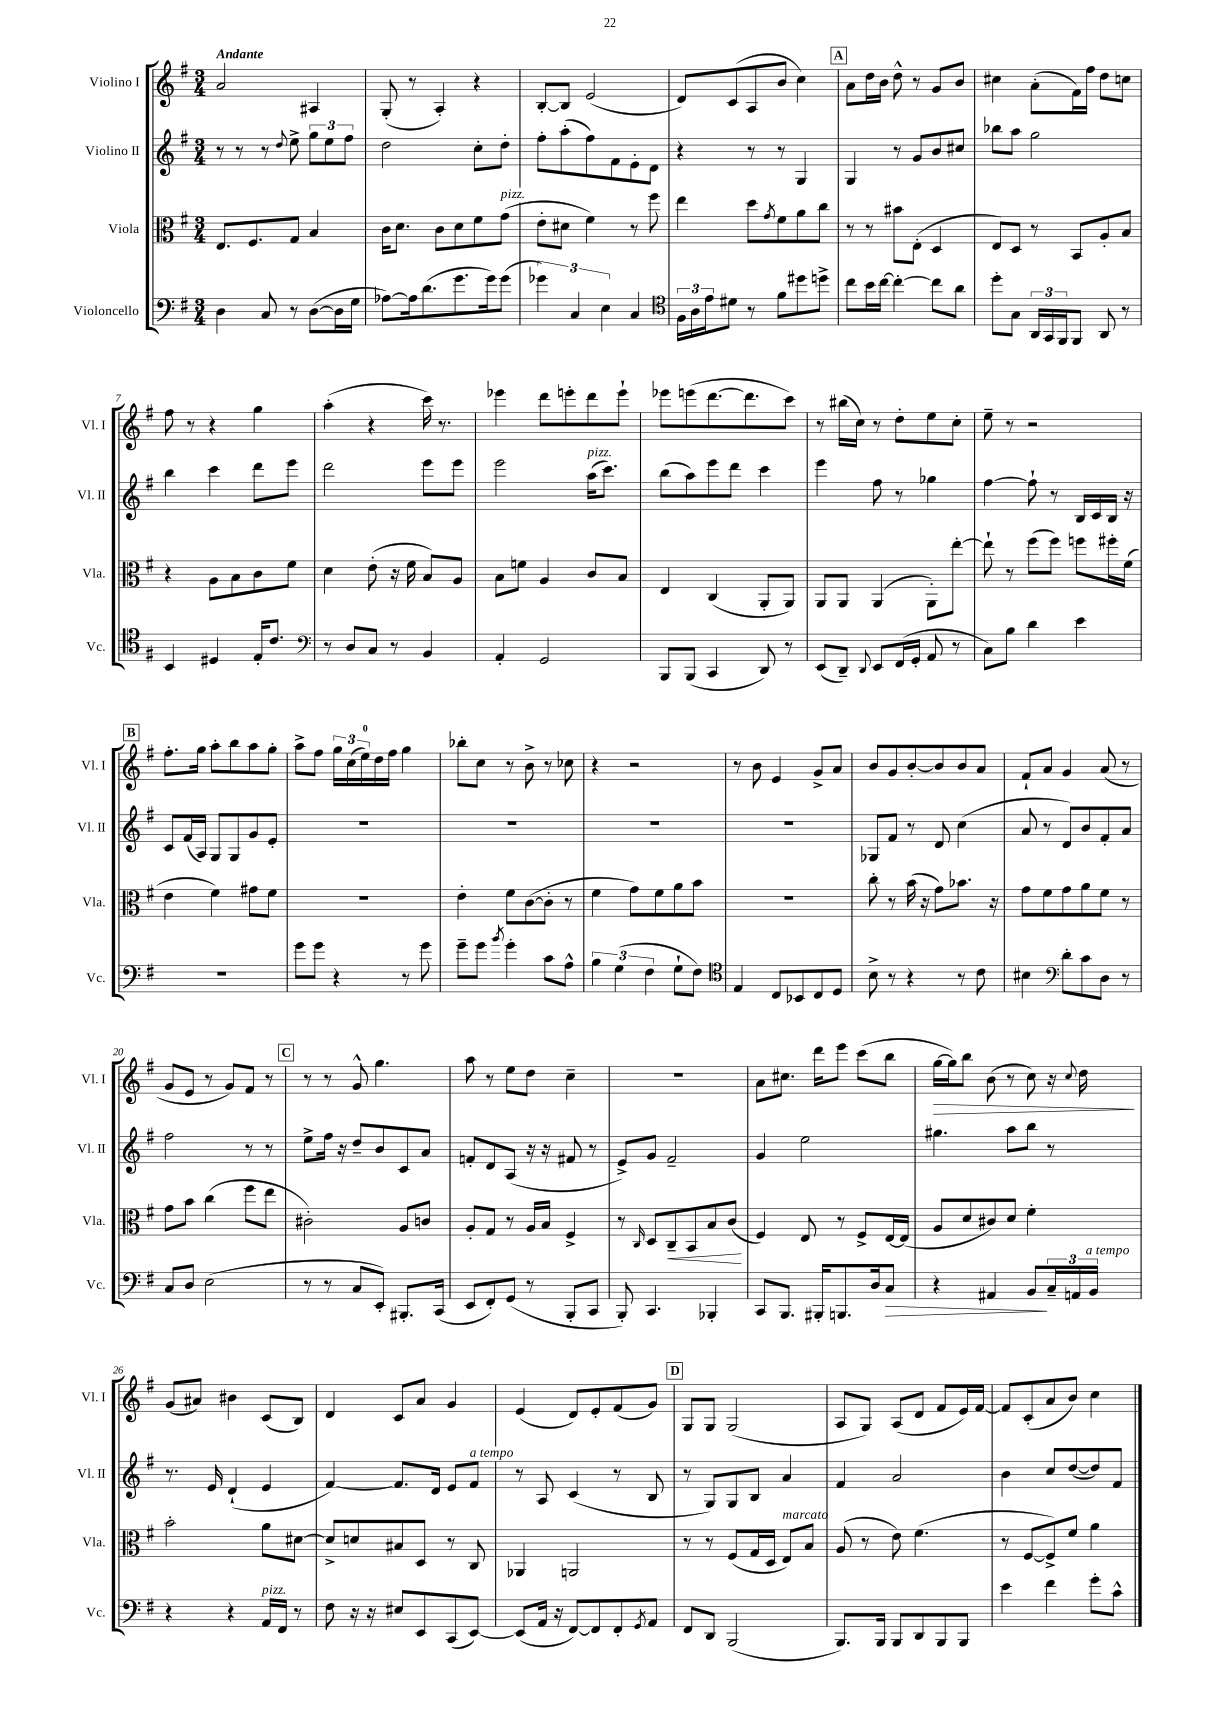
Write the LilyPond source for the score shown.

<<
\new StaffGroup <<
\new Staff = "s0" \with { instrumentName = "Violino I" shortInstrumentName = "Vl. I" } {
    \clef treble \key g \major \numericTimeSignature \time 3/4 \tempo "Andante"
    a'2 ais4 |
    g8-.( r8 a4-.) r4 |
    b8~-. b8 e'2( |
    d'8) c'8( a8 b'8 c''4) |
    \mark \markup { \box "A" } a'8 d''16 b'16 d''8-^ r8 g'8 b'8 |
    cis''4 a'8-.( fis'16) fis''16 d''8 c''8 |
    fis''8 r8 r4 g''4 |
    a''4-.( r4 c'''16) r8. |
    ees'''4 d'''8 e'''8-. d'''8 e'''8-! |
    ees'''8 e'''8( d'''8.~ d'''8. c'''8) |
    r8 bis''16( c''16) r8 d''8-. e''8 c''8-. |
    e''8-- r8 r2 |
    \mark \markup { \box "B" } fis''8.-. g''16 a''8-. b''8 a''8 g''8-. |
    a''8-> fis''8 \tuplet 3/2 { g''16 c''16( e''16-0) } d''16 fis''16 g''4 |
    bes''8-. c''8 r8 b'8-> r8 ces''8 |
    r4 r2 |
    r8 b'8 e'4 g'8-> a'8 |
    b'8 g'8 b'8~-. b'8 b'8 a'8 |
    fis'8-! a'8 g'4 a'8( r8 |
    g'8 e'8 r8 g'8) fis'8 r8 |
    \mark \markup { \box "C" } r8 r8 g'8-^ g''4. |
    a''8 r8 e''8 d''8 c''4-- |
    R2. |
    a'8 cis''8. d'''16 e'''8 c'''8( b''8 |
    g''16~\> g''16) b''8 b'8( r8 c''8) r16 \appoggiatura { c''8 } d''16\! |
    g'8( ais'8) bis'4 c'8( b8) |
    d'4 c'8 a'8 g'4 |
    e'4( d'8) e'8-. fis'8( g'8) |
    \mark \markup { \box "D" } g8 g8 g2( |
    a8 g8) a8( d'8 fis'8 e'16) fis'16~ |
    fis'8 c'8-.( a'8 b'8) c''4 \bar "|." |
}
\new Staff = "s1" \with { instrumentName = "Violino II" shortInstrumentName = "Vl. II" } {
    \clef treble \key g \major \numericTimeSignature \time 3/4
    r8 r8 r8 \appoggiatura { d''8 } e''8-> \tuplet 3/2 { g''8 e''8 fis''8 } |
    d''2 c''8-. d''8-. |
    fis''8-. a''8-.( fis''8) fis'8 e'8-. d'8 |
    r4 r8 r8 g4 |
    \mark \markup { \box "A" } g4 r8 g'8 b'8 cis''8 |
    bes''8 a''8 g''2 |
    b''4 c'''4 d'''8 e'''8 |
    d'''2 e'''8 e'''8 |
    e'''2 a''16^\markup { \italic "pizz." }( c'''8.) |
    b''8( a''8) e'''8 d'''8 c'''4 |
    e'''4 fis''8 r8 ges''4 |
    fis''4~ fis''8-! r8 b16 c'16 b16 r16 |
    \mark \markup { \box "B" } c'8 fis'16( a16) g8 g8 g'8 e'8-. |
    R2. |
    R2. |
    R2. |
    R2. |
    ges8 fis'8 r8 d'8 c''4( |
    a'8 r8 d'8) b'8 fis'8-. a'8 |
    fis''2 r8 r8 |
    \mark \markup { \box "C" } e''8-> fis''16 r16 d''8-- b'8 c'8 a'8 |
    f'8-. d'8 a8( r16 r16 fis'8 r8 |
    e'8->) g'8 fis'2-- |
    g'4 e''2 |
    gis''4. a''8 b''8 r8 |
    r8. e'16 d'4-!( e'4 |
    fis'4~) fis'8. d'16 e'8 fis'8^\markup { \italic "a tempo" } |
    r8 a8 c'4( r8 b8 |
    \mark \markup { \box "D" } r8 g8) g8 b8 a'4 |
    fis'4 a'2 |
    b'4 c''8 d''8~( d''8) fis'8 \bar "|." |
}
\new Staff = "s2" \with { instrumentName = "Viola" shortInstrumentName = "Vla." } {
    \clef alto \key g \major \numericTimeSignature \time 3/4
    e8. fis8. g8 b4 |
    c'16 d'8. c'8 d'8 fis'8 g'8^\markup { \italic "pizz." }( |
    e'8-. dis'8 fis'4) r8 fis''8 |
    e''4 d''8 \acciaccatura { g'8 } fis'8 a'8 c''8 |
    \mark \markup { \box "A" } r8 r8 bis'8 e8-.( d4 |
    e8) d8 r8 b,8 a8-. b8 |
    r4 a8 b8 c'8 fis'8 |
    d'4 e'8-.( r16 fis'16 b8) a8 |
    b8 f'8 a4 c'8 b8 |
    e4 c4( a,8-. a,8) |
    a,8 a,8 a,4( a,8-.) e''8~-. |
    e''8-! r8 fis''8( fis''8) f''8 fis''16-. fis'16( |
    \mark \markup { \box "B" } e'4 fis'4) gis'8 fis'8 |
    R2. |
    e'4-. fis'8 c'8~( c'8-. r8 |
    fis'4 g'8) fis'8 a'8 b'8 |
    R2. |
    c''8-. r8 b'16( r16 g'8) bes'8. r16 |
    g'8 fis'8 g'8 a'8 fis'8 r8 |
    g'8 b'8 c''4( fis''8 e''8 |
    \mark \markup { \box "C" } cis'2-.) a8 c'8 |
    a8-. g8 r8 a16 b16 fis4-> |
    r8 \grace { c16 } d8 c8--\< b,8 b8 c'8\!( |
    fis4) e8 r8 fis8-> e16~ e16( |
    a8 d'8 cis'8) d'8 fis'4-. |
    b'2-. a'8 dis'8~ |
    dis'8-> d'8 bis8 d8 r8 c8 |
    aes,4 a,2 |
    \mark \markup { \box "D" } r8 r8 fis8( g16 d16 e8^\markup { \italic "marcato" }) b8 |
    a8( r8 e'8) fis'4.( |
    r8 fis8~ fis8->) fis'8 a'4 \bar "|." |
}
\new Staff = "s3" \with { instrumentName = "Violoncello" shortInstrumentName = "Vc." } {
    \clef bass \key g \major \numericTimeSignature \time 3/4
    d4 c8 r8 d8~( d16 g16 |
    aes8~) aes16 d'8.( g'8. g'16) g'8( |
    \tuplet 3/2 { ges'4) c4 e4 } c4 |
    \clef tenor \tuplet 3/2 { fis16 a16 e'16 } dis'8 r8 fis'8 dis''8 d''8-> |
    \mark \markup { \box "A" } c''8 b'16 c''16~ c''4~-. c''8 a'8 |
    d''8-. g8 \tuplet 3/2 { a,16 g,16 fis,16 } fis,8 a,8 r8 |
    b,4 dis4 e16-. c'8. |
    \clef bass r8 d8 c8 r8 b,4 |
    a,4-. g,2 |
    b,,8 b,,8( c,4 d,8) r8 |
    e,8( d,8--) \appoggiatura { d,8 } e,8 fis,16( g,16-. a,8 r8 |
    c8) b8 d'4 e'4 |
    \mark \markup { \box "B" } R2. |
    g'8 g'8 r4 r8 g'8 |
    g'8-- g'8 \acciaccatura { b'8 } g'4-. c'8 a8-^ |
    \tuplet 3/2 { b4 g4( fis4 } g8-! fis8) |
    \clef tenor e4 c8 bes,8 c8 d8 |
    b8-> r8 r4 r8 c'8 |
    bis4 \clef bass d'8-. c'8 d8 r8 |
    c8 d8 e2( |
    \mark \markup { \box "C" } r8 r8 c8 e,8-.) bis,,8.-. c,16( |
    e,8 fis,8-.) g,8( r8 b,,8-. c,8 |
    b,,8-.) c,4. bes,,4-. |
    c,8 b,,8. bis,,16-. b,,8. d16 c8\> |
    r4 ais,4 b,8\! \tuplet 3/2 { c16-- a,16 b,16^\markup { \italic "a tempo" } } |
    r4 r4 a,16^\markup { \italic "pizz." } fis,16 r8 |
    fis8 r16 r16 eis8 e,8 c,8( e,8~) |
    e,8( a,16 r16 fis,8~) fis,8 fis,8-. \acciaccatura { g,8 } a,8 |
    \mark \markup { \box "D" } fis,8 d,8 b,,2( |
    b,,8.) b,,16 b,,8 d,8 b,,8 b,,8 |
    e'4 fis'4 g'8-. c'8-^ \bar "|." |
}
>>
>>
